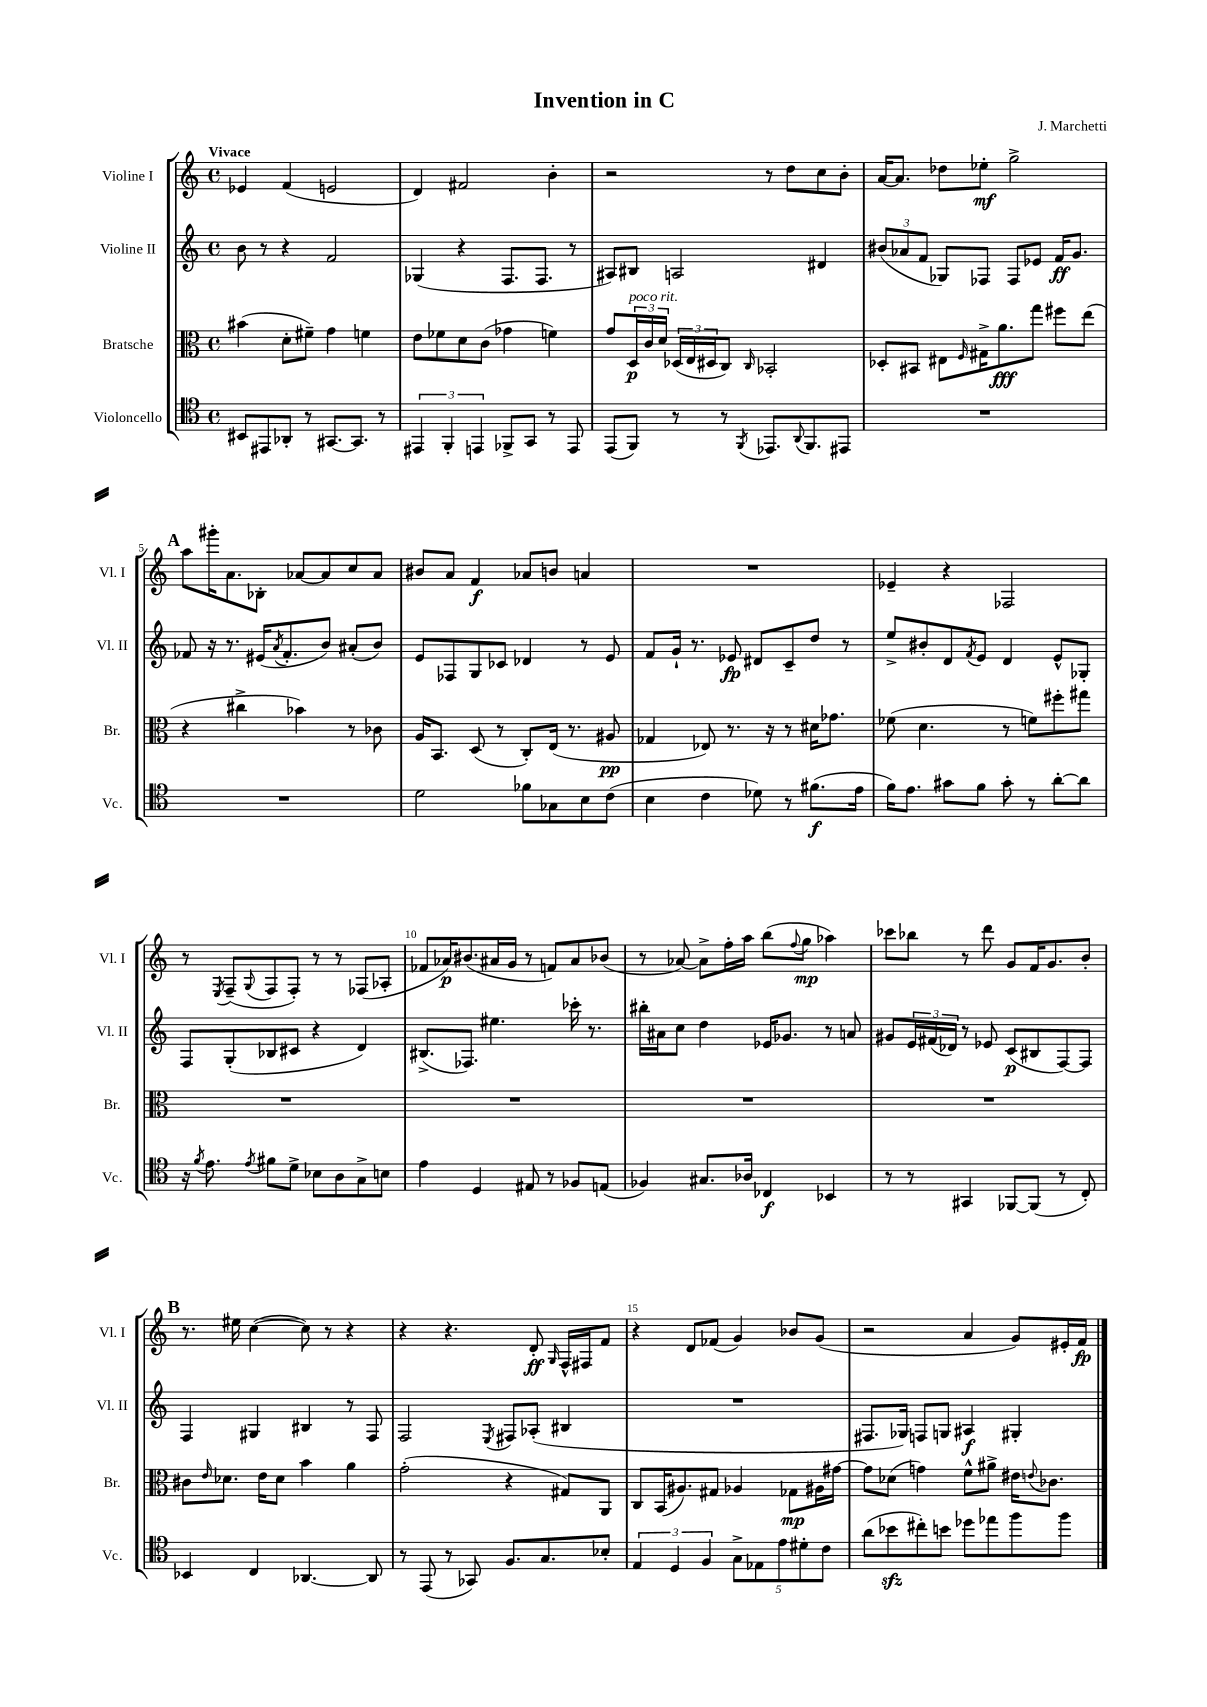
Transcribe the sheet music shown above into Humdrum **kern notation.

**kern	**dynam	**kern	**dynam	**kern	**dynam	**kern	**dynam
*part4	*part4	*part3	*part3	*part2	*part2	*part1	*part1
*staff4	*staff4	*staff3	*staff3	*staff2	*staff2	*staff1	*staff1
*I"Violoncello	*	*I"Bratsche	*	*I"Violine II	*	*I"Violine I	*
*I'Vc.	*	*I'Br.	*	*I'Vl. II	*	*I'Vl. I	*
*clefC4	*	*clefC3	*	*clefG2	*	*clefG2	*
*k[]	*	*k[]	*	*k[]	*	*k[]	*
*M4/4	*	*M4/4	*	*M4/4	*	*M4/4	*
*met(c)	*	*met(c)	*	*met(c)	*	*met(c)	*
=1	=1	=1	=1	=1	=1	=1	=1
!	!	!	!	!	!	!LO:TX:a:B:t=Vivace	!
8BB#X/L	.	(4b#X\	.	8b\	.	4e-X/	.
8EE#X/	.	.	.	8r	.	.	.
8AA-X'/J	.	8d'\L	.	4r	.	(4f/	.
8r	.	8f#X~\J)	.	.	.	.	.
[8.GG#X/L	.	4g\	.	2f/	.	2en/	.
8.GG#/J]	.	.	.	.	.	.	.
.	.	4fn\	.	.	.	.	.
8r	.	.	.	.	.	.	.
=2	=2	=2	=2	=2	=2	=2	=2
6EE#X/	.	8e\L	.	(4G-X/	.	4d/)	.
.	.	8f-X\	.	.	.	.	.
6FF'/	.	.	.	.	.	.	.
.	.	8d\	.	4r	.	2f#X/	.
6EEn/	.	.	.	.	.	.	.
.	.	(8c\J	.	.	.	.	.
8FF-X^/L	.	4g-X\	.	8.F/L	.	.	.
8GG/J	.	.	.	.	.	.	.
.	.	.	.	8.F/J	.	.	.
8r	.	4fn\)	.	.	.	4b'\	.
8EE/	.	.	.	8r	.	.	.
=3	=3	=3	=3	=3	=3	=3	=3
(8EE/L	.	8g/L	.	8A#X/L)	.	2r	.
!	!	!LO:TX:a:i:t=poco rit.	!	!	!	!	!
8FF/J)	.	24D/L	p	8B#X/J	.	.	.
.	.	24c/	.	.	.	.	.
.	.	24d/JJ	.	.	.	.	.
8r	.	(24D-X/LL	.	2An/	.	.	.
.	.	24E/	.	.	.	.	.
.	.	24D#X/J	.	.	.	.	.
8r	.	8C/J)	.	.	.	.	.
8qFF/	.	16qqC/	.	.	.	.	.
8.EE-X/L	.	2BB-X'/	.	.	.	8r	.
.	.	.	.	.	.	8dd\L	.
8qqAA/	.	.	.	.	.	.	.
8.FF/	.	.	.	.	.	.	.
.	.	.	.	4d#X/	.	8cc\	.
8EE#X/J	.	.	.	.	.	8b'\J	.
=4	=4	=4	=4	=4	=4	=4	=4
1r	.	8D-X'/L	.	(12b#X/L	.	[16a/KL	.
.	.	.	.	.	.	8.a/J]	.
.	.	.	.	12a-X/	.	.	.
.	.	8BB#X/J	.	.	.	.	.
.	.	.	.	12f/J	.	.	.
.	.	8E#X\L	.	8G-X/L)	.	8dd-X\L	.
.	.	16qqF/	.	.	.	.	.
.	.	16G#X^\K	.	8F-X/J	.	8ee-X'\J	mf
.	.	8.a\	fff	.	.	.	.
.	.	.	.	8F-/L	.	2gg^\	.
.	.	8gg\J	.	8e-X/J	.	.	.
.	.	8ff#X\L	.	16f/KL	ff	.	.
.	.	.	.	8.g/J	.	.	.
.	.	(8ee\J	.	.	.	.	.
!!LO:LB:g=z
!!LO:REH:place=s1:t=A
=5	=5	=5	=5	=5	=5	=5	=5
1r	.	4r	.	8f-X/	.	8aa\L	.
.	.	.	.	16r	.	16ggg#X'\K	.
.	.	.	.	8.r	.	8.a\	.
.	.	4cc#X^\	.	.	.	.	.
.	.	.	.	(16e#X/KL	.	8B-X'\J	.
.	.	.	.	8qa/	.	.	.
.	.	.	.	8.f-'/	.	.	.
.	.	4b-X\)	.	.	.	[8a-X/L	.
.	.	.	.	8b/J)	.	8a-/]	.
.	.	8r	.	(8a#X'/L	.	8cc/	.
.	.	8c-X\	.	8b/J)	.	8a-/J	.
=6	=6	=6	=6	=6	=6	=6	=6
2d\	.	16A/KL	.	8e/L	.	8b#X/L	.
.	.	8.BB/J	.	.	.	.	.
.	.	.	.	8F-X/	.	8a/J	.
.	.	(8D/	.	8G/	.	4f/	f
.	.	8r	.	8c-X/J	.	.	.
8f-X\L	.	8C'/L)	.	4d-X/	.	8a-X/L	.
8G-X\	.	(16E/Jk	.	.	.	8bn/J	.
.	.	8.r	.	.	.	.	.
8B\	.	.	.	8r	.	4an/	.
(8c\J	.	8A#X/	pp	8e/	.	.	.
=7	=7	=7	=7	=7	=7	=7	=7
4B\	.	4G-X/	.	8f/L	.	1r	.
.	.	.	.	16g`/Jk	.	.	.
.	.	.	.	8.r	.	.	.
4c\	.	8E-X/)	.	.	.	.	.
.	.	8.r	.	8e-X/	fp	.	.
8d-X\)	.	.	.	8d#X/L	.	.	.
.	.	16r	.	.	.	.	.
8r	.	8r	.	8c~/	.	.	.
(8.f#X\L	f	16d#X\KL	.	8dd/J	.	.	.
.	.	8.g-X\J	.	.	.	.	.
.	.	.	.	8r	.	.	.
16e\Jk	.	.	.	.	.	.	.
=8	=8	=8	=8	=8	=8	=8	=8
16f\KL)	.	(8f-X\	.	8ee^/L	.	4e-X~/	.
8.e\J	.	.	.	.	.	.	.
.	.	4.d\	.	8b#X'/	.	.	.
8g#X\L	.	.	.	8d/	.	4r	.
.	.	.	.	8qf/	.	.	.
8f\J	.	.	.	8e/J	.	.	.
8g#'\	.	8r	.	4d/	.	2F-X/	.
8r	.	8fn\L)	.	.	.	.	.
[8a'\L	.	8ff#X'\	.	8e^^/L	.	.	.
8a\J]	.	8gg#X\J	.	8G-X'/J	.	.	.
!!LO:LB:g=z
=9	=9	=9	=9	=9	=9	=9	=9
16r	.	1r	.	8F/L	.	8r	.
8qf/	.	.	.	.	.	.	.
8.e\	.	.	.	.	.	.	.
.	.	.	.	.	.	8qE/	.
.	.	.	.	(8G'/	.	(8F~/L	.
8qe/	.	.	.	.	.	8qqG/	.
8f#X\L	.	.	.	8B-X/	.	8F/	.
8d^\J	.	.	.	8c#X/J	.	8F'/J)	.
8B-X\L	.	.	.	4r	.	8r	.
8A\	.	.	.	.	.	8r	.
8G^\	.	.	.	4d/)	.	(8F-X/L	.
8Bn\J	.	.	.	.	.	8A-X'/J	.
=10	=10	=10	=10	=10	=10	=10	=10
4e\	.	1r	.	(8.B#X^/L	.	8f-X/L	.
.	.	.	.	.	.	16a-X/K)	p
.	.	.	.	8.F-X/J)	.	(8.b#X/	.
4D/	.	.	.	.	.	.	.
.	.	.	.	4.ee#X\	.	16a#X/L	.
.	.	.	.	.	.	16g/JJ	.
8E#X/	.	.	.	.	.	8r	.
8r	.	.	.	.	.	8fn/L)	.
8F-X/L	.	.	.	16ccc-X'\	.	8a#/	.
.	.	.	.	8.r	.	.	.
(8En/J	.	.	.	.	.	(8b-X/J	.
=11	=11	=11	=11	=11	=11	=11	=11
4F-X/)	.	1r	.	16bb#X'\LL	.	8r	.
.	.	.	.	16a#X\J	.	.	.
.	.	.	.	8cc\J	.	[8a-X/)	.
8.G#X/L	.	.	.	4dd\	.	8a-^\L]	.
.	.	.	.	.	.	16ff'\L	.
16A-X/Jk	.	.	.	.	.	16aa\JJ	.
4C-X/	f	.	.	16e-X/KL	.	(8bb\L	.
.	.	.	.	8.g-X/J	.	.	.
.	.	.	.	.	.	8qqff/	.
.	.	.	.	.	.	8gg\J	mp
4BB-X/	.	.	.	8r	.	4aa-X\)	.
.	.	.	.	8an/	.	.	.
=12	=12	=12	=12	=12	=12	=12	=12
8r	.	1r	.	8g#X/L	.	8ccc-X\L	.
8r	.	.	.	24e/L	.	8bb-X\J	.
.	.	.	.	(24f#X/	.	.	.
.	.	.	.	24d-X/JJ)	.	.	.
4GG#X/	.	.	.	8r	.	8r	.
.	.	.	.	8e-X/	.	8ddd\	.
[8FF-X/L	.	.	.	(8c/L	p	8g/L	.
(8FF-/J]	.	.	.	8B#X/	.	16f/K	.
.	.	.	.	.	.	8.g/	.
8r	.	.	.	[8F/)	.	.	.
8C'/)	.	.	.	8F/J]	.	8b'/J	.
!!LO:LB:g=z
!!LO:REH:place=s1:t=B
=13	=13	=13	=13	=13	=13	=13	=13
4BB-X/	.	8c#X\L	.	4F/	.	8.r	.
.	.	16qqe/	.	.	.	.	.
.	.	8.d-X\J	.	.	.	.	.
.	.	.	.	.	.	16ee#X\	.
4C/	.	.	.	4G#X/	.	([4cc\	.
.	.	16e\KL	.	.	.	.	.
.	.	8d-\J	.	.	.	.	.
[4.AA-X/	.	4b\	.	4B#X/	.	8cc\])	.
.	.	.	.	.	.	8r	.
.	.	4a\	.	8r	.	4r	.
8AA-/]	.	.	.	8F/	.	.	.
=14	=14	=14	=14	=14	=14	=14	=14
8r	.	(2g'\	.	2F/	.	4r	.
(8EE/	.	.	.	.	.	.	.
8r	.	.	.	.	.	4.r	.
8GG-X/)	.	.	.	.	.	.	.
.	.	.	.	8qE/	.	.	.
8.F/L	.	4r	.	8F#X/L	.	.	.
.	.	.	.	(8A-X'/J	.	8d'/	ff
8.G/	.	.	.	.	.	.	.
.	.	.	.	.	.	16qqG/	.
.	.	8G#X/L)	.	4B#X/	.	16F^^/LL	.
.	.	.	.	.	.	16F#X/J	.
8B-X'/J	.	8AA/J	.	.	.	8f/J	.
=15	=15	=15	=15	=15	=15	=15	=15
6E/	.	8C/L	.	1r	.	4r	.
.	.	(16BB/K	.	.	.	.	.
6D/	.	.	.	.	.	.	.
.	.	8.A#X/)	.	.	.	.	.
.	.	.	.	.	.	8d/L	.
6F/	.	.	.	.	.	.	.
.	.	8G#X/J	.	.	.	(8f-X/J	.
10G^\L	.	4A-X/	.	.	.	4g/)	.
10E-X\	.	.	.	.	.	.	.
10e\	.	.	.	.	.	.	.
.	.	8G-X\L	mp	.	.	8b-X/L	.
10d#X'\	.	.	.	.	.	.	.
.	.	16A#X\L	.	.	.	(8g/J	.
10c\J	.	.	.	.	.	.	.
.	.	[16g#X\JJ	.	.	.	.	.
=16	=16	=16	=16	=16	=16	=16	=16
(8a\L	.	8g#\L]	.	8.F#X/L	.	2r	.
8b-Xzz\	.	(8d-X\J	.	.	.	.	.
.	.	.	.	16G-X/Jk)	.	.	.
8cc#X'\)	.	4gn\)	.	8Fn/L	.	.	.
8bn\J	.	.	.	8Gn/J	.	.	.
8dd-X\L	.	8f^^\L	.	4A#X/	f	4a/	.
8ee-X\	.	8a#X^\J	.	.	.	.	.
8ff\	.	16e#X\KL	.	4G#X'/	.	8g/L)	.
.	.	8qqen/	.	.	.	.	.
.	.	8.c-X\J	.	.	.	.	.
8ff\J	.	.	.	.	.	16e#X'/L	.
.	.	.	.	.	.	16f/JJ	fp
==	==	==	==	==	==	==	==
*-	*-	*-	*-	*-	*-	*-	*-
